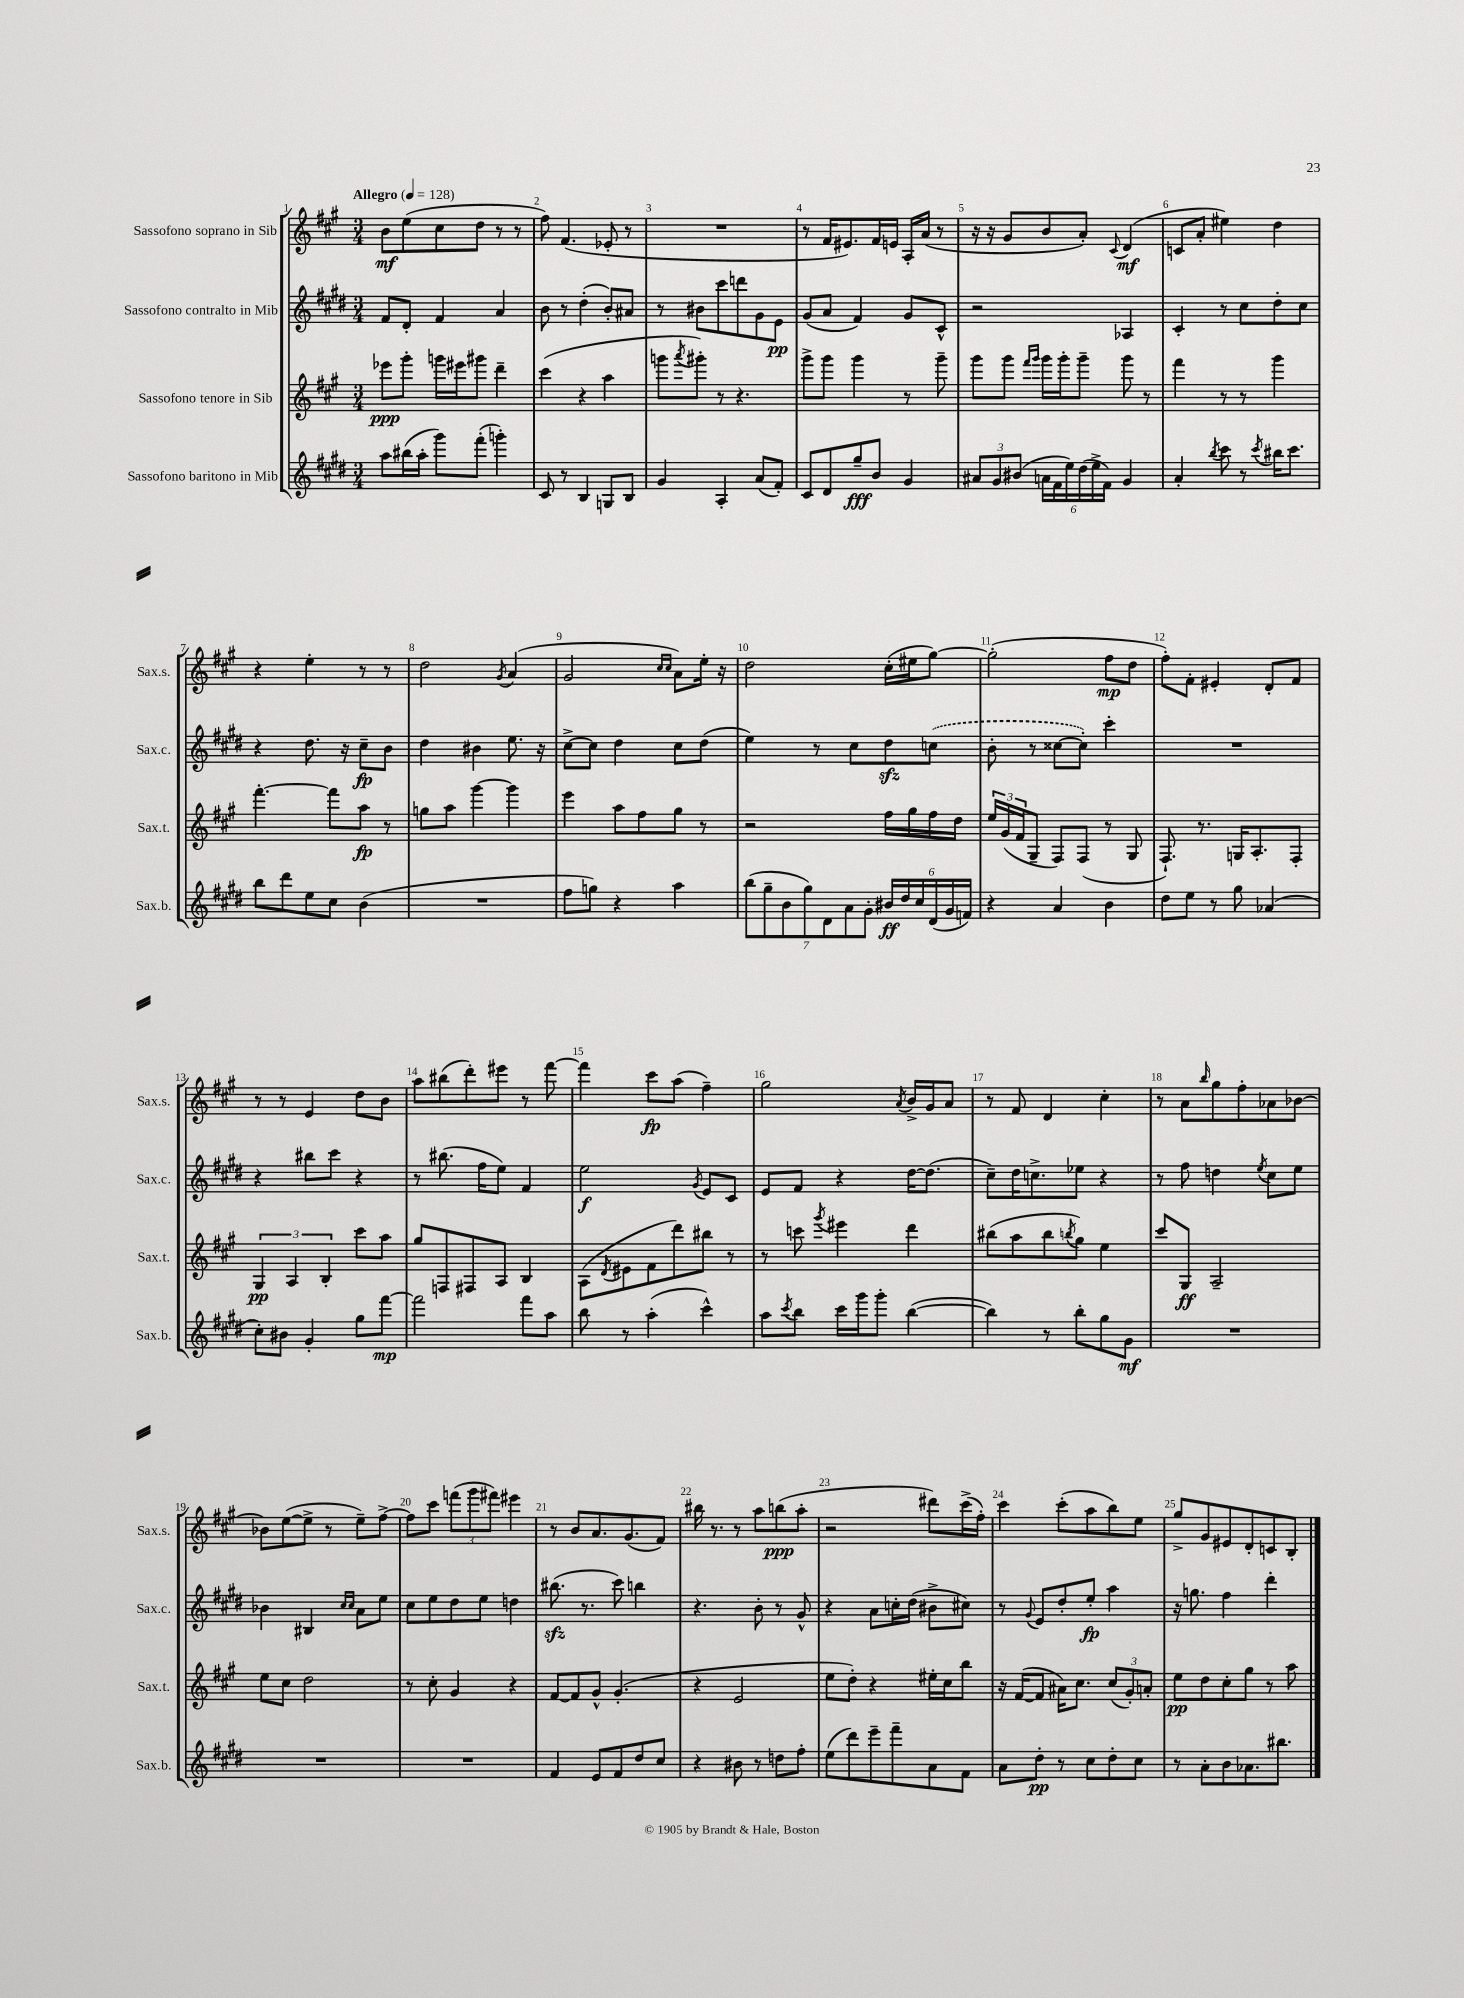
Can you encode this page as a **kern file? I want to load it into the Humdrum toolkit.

**kern	**dynam	**kern	**dynam	**kern	**dynam	**kern	**dynam
*part4	*part4	*part3	*part3	*part2	*part2	*part1	*part1
*staff4	*staff4	*staff3	*staff3	*staff2	*staff2	*staff1	*staff1
*I"Sassofono baritono in Mib	*	*I"Sassofono tenore in Sib	*	*I"Sassofono contralto in Mib	*	*I"Sassofono soprano in Sib	*
*I'Sax.b.	*	*I'Sax.t.	*	*I'Sax.c.	*	*I'Sax.s.	*
*clefG2	*	*clefG2	*	*clefG2	*	*clefG2	*
*k[f#c#g#d#]	*	*k[f#c#g#]	*	*k[f#c#g#d#]	*	*k[f#c#g#]	*
*M3/4	*	*M3/4	*	*M3/4	*	*M3/4	*
*MM128	*	*MM128	*	*MM128	*	*MM128	*
=1	=1	=1	=1	=1	=1	=1	=1
!	!	!	!	!	!	!LO:TX:a:B:t=Allegro	!
8aa\L	.	8eee-X\L	ppp	8f#/L	.	8b\L	mf
(16bb#X\L	.	8ggg#'\J	.	8d#'/J	.	(8ee\	.
16aa'\JJ	.	.	.	.	.	.	.
8ggg#\L)	.	16gggn\LL	.	4f#/	.	8cc#\	.
.	.	16eee#X\J	.	.	.	.	.
(8fff#'\J	.	8ggg#X\J	.	.	.	8dd\J	.
4gggn'\)	.	4ddd~\	.	4a/	.	8r	.
.	.	.	.	.	.	8r	.
=2	=2	=2	=2	=2	=2	=2	=2
8c#/	.	(4ccc#\	.	8b\	.	8ff#\)	.
8r	.	.	.	8r	.	(4.f#/	.
4B/	.	4r	.	(4dd#'\	.	.	.
8Gn/L	.	4aa\	.	8b'/L)	.	8e-X'/	.
8B/J	.	.	.	8a#X/J	.	8r	.
=3	=3	=3	=3	=3	=3	=3	=3
4g#/	.	8gggn\L	.	8r	.	2.r	.
.	.	8qaaa/	.	.	.	.	.
.	.	8ggg#X'\J)	.	8b#X\L	.	.	.
4A'/	.	8r	.	8ccc#\	.	.	.
.	.	4.r	.	8dddn\	.	.	.
(8a/L	.	.	.	8g#\	.	.	.
8f#'/J)	.	.	.	8e\J	pp	.	.
=4	=4	=4	=4	=4	=4	=4	=4
8c#/L	.	8ggg#^\L	.	(8g#/L	.	8r	.
8d#/	.	8ggg#\J	.	8a/J	.	16f#/KL	.
.	.	.	.	.	.	8.e#X/)	.
8gg#~/	fff	4ggg#\	.	4f#/)	.	.	.
8b/J	.	.	.	.	.	16f#/L	.
.	.	.	.	.	.	16en/JJ	.
4g#/	.	8r	.	8g#/L	.	16A'/LL	.
.	.	.	.	.	.	(16a/JJ	.
.	.	8ggg#~\	.	8c#^^/J	.	8r	.
=5	=5	=5	=5	=5	=5	=5	=5
12a#X/L	.	8ggg#\L	.	2r	.	16r	.
.	.	.	.	.	.	16r	.
12g#/	.	.	.	.	.	.	.
.	.	8ggg#\J	.	.	.	8g#/L	.
(12b#X/J	.	.	.	.	.	.	.
.	.	16qqfff#/LL	.	.	.	.	.
.	.	16qqggg#/JJ	.	.	.	.	.
24an\LL	.	16ggg#\LL	.	.	.	8b/	.
24f#\	.	.	.	.	.	.	.
.	.	16ggg#'\J	.	.	.	.	.
24ee\)	.	.	.	.	.	.	.
(24dd#\	.	8ggg#~\J	.	.	.	8a'/J)	.
24ee^\	.	.	.	.	.	.	.
24f#\JJ)	.	.	.	.	.	.	.
.	.	.	.	.	.	8qqc#/	.
4g#/	.	8ggg#\	.	4A-X/	.	(4d/	mf
.	.	8r	.	.	.	.	.
=6	=6	=6	=6	=6	=6	=6	=6
4a'/	.	4fff#\	.	4c#'/	.	8cn/L	.
.	.	.	.	.	.	8a'/J	.
8qbb/	.	.	.	.	.	.	.
8ccc#\	.	8r	.	8r	.	4ee#X\)	.
8r	.	8r	.	8cc#\L	.	.	.
8qccc#/	.	.	.	.	.	.	.
16bb#X\KL	.	4ggg#\	.	8dd#'\	.	4dd\	.
8.ccc#\J	.	.	.	.	.	.	.
.	.	.	.	8cc#\J	.	.	.
!!LO:LB:g=z
=7	=7	=7	=7	=7	=7	=7	=7
8bb\L	.	[4.fff#'\	.	4r	.	4r	.
8ddd#\	.	.	.	.	.	.	.
8ee\	.	.	.	8.dd#\	.	4ee'\	.
8cc#\J	.	8fff#\L]	.	.	.	.	.
.	.	.	.	16r	.	.	.
(4b\	.	8aa\J	fp	8cc#~\L	fp	8r	.
.	.	8r	.	8b\J	.	8r	.
=8	=8	=8	=8	=8	=8	=8	=8
2.r	.	8ggn\L	.	4dd#\	.	2dd\	.
.	.	8aa\J	.	.	.	.	.
.	.	[4ggg#\	.	4b#X\	.	.	.
.	.	.	.	.	.	8qg#/	.
.	.	4ggg#\]	.	8.ee\	.	(4a/	.
.	.	.	.	16r	.	.	.
=9	=9	=9	=9	=9	=9	=9	=9
8ff#\L	.	4eee\	.	[8cc#^\L	.	2g#/	.
8ggn\J)	.	.	.	8cc#\J]	.	.	.
4r	.	8aa\L	.	4dd#\	.	.	.
.	.	8ff#\	.	.	.	.	.
.	.	.	.	.	.	16qqcc#/LL	.
.	.	.	.	.	.	16qqcc#/JJ	.
4aa\	.	8gg#\J	.	8cc#\L	.	8a\L)	.
.	.	8r	.	(8dd#\J	.	16ee'\Jk	.
.	.	.	.	.	.	16r	.
=10	=10	=10	=10	=10	=10	=10	=10
(14bb\L	.	2r	.	4ee\)	.	2dd\	.
14gg#~\	.	.	.	.	.	.	.
14b\	.	.	.	.	.	.	.
14gg#\)	.	.	.	.	.	.	.
.	.	.	.	8r	.	.	.
14d#\	.	.	.	.	.	.	.
14a\	.	.	.	.	.	.	.
.	.	.	.	8cc#\L	.	.	.
14g#'\J	.	.	.	.	.	.	.
24b#X/LL	ff	16ff#\LL	.	8dd#zz\	.	(16cc#'\LL	.
24dd#/	.	.	.	.	.	.	.
.	.	16gg#\	.	.	.	16ee#X\J	.
24cc#/	.	.	.	.	.	.	.
(24d#/	.	16ff#\	.	(8ccn\J	.	[8gg#\J)	.
24g#/	.	.	.	.	.	.	.
.	.	16dd\JJ	.	.	.	.	.
24fn/JJ)	.	.	.	.	.	.	.
=11	=11	=11	=11	=11	=11	=11	=11
4r	.	24ee/LL	.	8b'\	.	(2gg#'\]	.
.	.	(24g#/	.	.	.	.	.
.	.	24f#/J	.	.	.	.	.
.	.	8G#~/J	.	8r	.	.	.
4a/	.	8F#/L)	.	[8cc##X\L	.	.	.
.	.	(8F#/J	.	8cc##'\J])	.	.	.
4b\	.	8r	.	4ccc#'\	.	8ff#\L	mp
.	.	8G#/	.	.	.	8dd\J	.
=12	=12	=12	=12	=12	=12	=12	=12
8dd#\L	.	8.F#`/)	.	2.r	.	8ff#'\L)	.
8ee\J	.	.	.	.	.	8f#'\J	.
.	.	8.r	.	.	.	.	.
8r	.	.	.	.	.	4e#X'/	.
8gg#\	.	16Gn/KL	.	.	.	.	.
.	.	8.A'/	.	.	.	.	.
(4a-X/	.	.	.	.	.	8d'/L	.
.	.	8F#'/J	.	.	.	8f#/J	.
!!LO:LB:g=z
=13	=13	=13	=13	=13	=13	=13	=13
8cc#'\L)	.	6G#/	pp	4r	.	8r	.
8b#X\J	.	.	.	.	.	8r	.
.	.	6A/	.	.	.	.	.
4g#'/	.	.	.	8bb#X\L	.	4e/	.
.	.	6B'/	.	.	.	.	.
.	.	.	.	8ccc#\J	.	.	.
8gg#\L	.	8ccc#\L	.	4r	.	8dd\L	.
[8fff#\J	mp	8aa\J	.	.	.	8b\J	.
=14	=14	=14	=14	=14	=14	=14	=14
2fff#\]	.	8gg#/L	.	8r	.	8aa\L	.
.	.	8Fn/	.	(8.bb#X\	.	(8bb#X\	.
.	.	8F#X/	.	.	.	8ddd'\)	.
.	.	.	.	16ff#\KL	.	.	.
.	.	8A/J	.	8ee\J)	.	8eee#X\J	.
8fff#\L	.	4B/	.	4f#/	.	8r	.
8aa\J	.	.	.	.	.	[8fff#\	.
=15	=15	=15	=15	=15	=15	=15	=15
8bb\	.	(8A\L	.	2ee\	f	4fff#\]	.
.	.	8qd/	.	.	.	.	.
8r	.	8e#X\	.	.	.	.	.
(4aa'\	.	8f#\	.	.	.	8ccc#\L	fp
.	.	8ddd\)	.	.	.	(8aa\J	.
.	.	.	.	8qg#/	.	.	.
4ccc#^^\)	.	8bb#X\J	.	8e/L	.	4ff#~\)	.
.	.	8r	.	8c#/J	.	.	.
=16	=16	=16	=16	=16	=16	=16	=16
8aa\L	.	8r	.	8e/L	.	2gg#\	.
8qccc#/	.	.	.	.	.	.	.
8bb\J	.	8cccn\	.	8f#/J	.	.	.
.	.	8qggg#/	.	.	.	.	.
16ccc#\LL	.	4eee#X\	.	4r	.	.	.
16ggg#\J	.	.	.	.	.	.	.
8ggg#'\J	.	.	.	.	.	.	.
.	.	.	.	.	.	8qa/	.
([4bb\	.	4ddd\	.	[16dd#\KL	.	16b^/LL	.
.	.	.	.	(8.dd#\J]	.	16g#/J	.
.	.	.	.	.	.	8a/J	.
=17	=17	=17	=17	=17	=17	=17	=17
4bb\])	.	(8bb#X\L	.	8cc#~\L)	.	8r	.
.	.	8aa\	.	16dd#\K	.	8f#/	.
.	.	.	.	8.ccn^\	.	.	.
8r	.	8bb#\	.	.	.	4d/	.
.	.	8qbbn/	.	.	.	.	.
8bb'\L	.	8gg#\J)	.	8ee-X\J	.	.	.
8gg#\	.	4ee\	.	4r	.	4cc#'\	.
8g#\J	mf	.	.	.	.	.	.
=18	=18	=18	=18	=18	=18	=18	=18
2.r	.	8ccc#/L	.	8r	.	8r	.
.	.	8G#/J	ff	8ff#\	.	8a\L	.
.	.	.	.	.	.	16qqbb/	.
.	.	2A~/	.	4ddn\	.	8gg#\	.
.	.	.	.	.	.	8ff#'\	.
.	.	.	.	8qee/	.	.	.
.	.	.	.	8cc#\L	.	8a-X\	.
.	.	.	.	8ee\J	.	[8b-X\J	.
!!LO:LB:g=z
=19	=19	=19	=19	=19	=19	=19	=19
2.r	.	8ee\L	.	4b-X\	.	8b-X\L]	.
.	.	8cc#\J	.	.	.	([8ee\	.
.	.	2dd\	.	4B#X/	.	8ee^\J]	.
.	.	.	.	.	.	8r	.
.	.	.	.	16qqcc#/LL	.	.	.
.	.	.	.	16qqcc#/JJ	.	.	.
.	.	.	.	8a\L	.	8ee~\L)	.
.	.	.	.	8ee\J	.	[8ff#^\J	.
=20	=20	=20	=20	=20	=20	=20	=20
2.r	.	8r	.	8cc#\L	.	8ff#\L]	.
.	.	8cc#'\	.	8ee\	.	8ccc#\J	.
.	.	4g#/	.	8dd#\	.	(12fffn\L	.
.	.	.	.	.	.	12ggg#\	.
.	.	.	.	8ee\J	.	.	.
.	.	.	.	.	.	12fff#X\J)	.
.	.	4r	.	4ddn\	.	4eee#X\	.
=21	=21	=21	=21	=21	=21	=21	=21
4f#/	.	[8f#/L	.	(8.bb#Xzz\	.	8r	.
.	.	8f#/]	.	.	.	8b/L	.
.	.	.	.	8.r	.	.	.
8e/L	.	8g#^^/J	.	.	.	8.a/	.
8f#/	.	(4.g#'/	.	8ccc#\)	.	.	.
.	.	.	.	.	.	(8.g#/	.
8dd#/	.	.	.	4bbn\	.	.	.
8cc#/J	.	.	.	.	.	8f#/J)	.
=22	=22	=22	=22	=22	=22	=22	=22
4r	.	4r	.	4.r	.	16bb#X\	.
.	.	.	.	.	.	8.r	.
8b#X\	.	2e/	.	.	.	8r	.
8r	.	.	.	8b'\	.	8aa\L	.
8ddn\L	.	.	.	8r	.	(8bbn\	ppp
8ff#'\J	.	.	.	8g#^^/	.	8aa'\J	.
=23	=23	=23	=23	=23	=23	=23	=23
(8ee\L	.	8ee\L	.	4r	.	2r	.
8ddd#\)	.	8dd'\J)	.	.	.	.	.
8eee~\	.	4r	.	8a\L	.	.	.
8fff#~\	.	.	.	16ccn'\L	.	.	.
.	.	.	.	(16dd#\JJ	.	.	.
8a\	.	16ee#X'\LL	.	8b#X^\L	.	8ddd#X\L)	.
.	.	16cc#\J	.	.	.	.	.
8f#\J	.	8bb\J	.	8cc#X\J)	.	(16ccc#^\L	.
.	.	.	.	.	.	16ff#'\JJ)	.
=24	=24	=24	=24	=24	=24	=24	=24
8a\L	.	16r	.	8r	.	4ccc#\	.
.	.	([16f#/KL	.	.	.	.	.
.	.	.	.	8qqg#/	.	.	.
8dd#'\J	pp	8f#/J]	.	8e/L	.	.	.
8r	.	16a#X\KL)	.	8dd#'/	.	(8ccc#'\L	.
.	.	8.cc#\J	.	.	.	.	.
8cc#\L	.	.	.	8ee'/J	fp	8aa\	.
8dd#'\	.	(12cc#/L	.	4aa\	.	8bb\)	.
.	.	12g#'/)	.	.	.	.	.
8cc#\J	.	.	.	.	.	8ee\J	.
.	.	12an'/J	.	.	.	.	.
=25	=25	=25	=25	=25	=25	=25	=25
8r	.	8ee\L	pp	16r	.	8gg#^/L	.
.	.	.	.	8.ggn\	.	.	.
8a'\L	.	8dd\	.	.	.	8g#/	.
8b\	.	8cc#'\	.	4ff#\	.	8e#X/	.
8.a-X\	.	8gg#\J	.	.	.	8d'/	.
.	.	8r	.	4ddd#'\	.	8cn/	.
8.bb#X\J	.	.	.	.	.	.	.
.	.	8aa\	.	.	.	8B'/J	.
==	==	==	==	==	==	==	==
*-	*-	*-	*-	*-	*-	*-	*-
